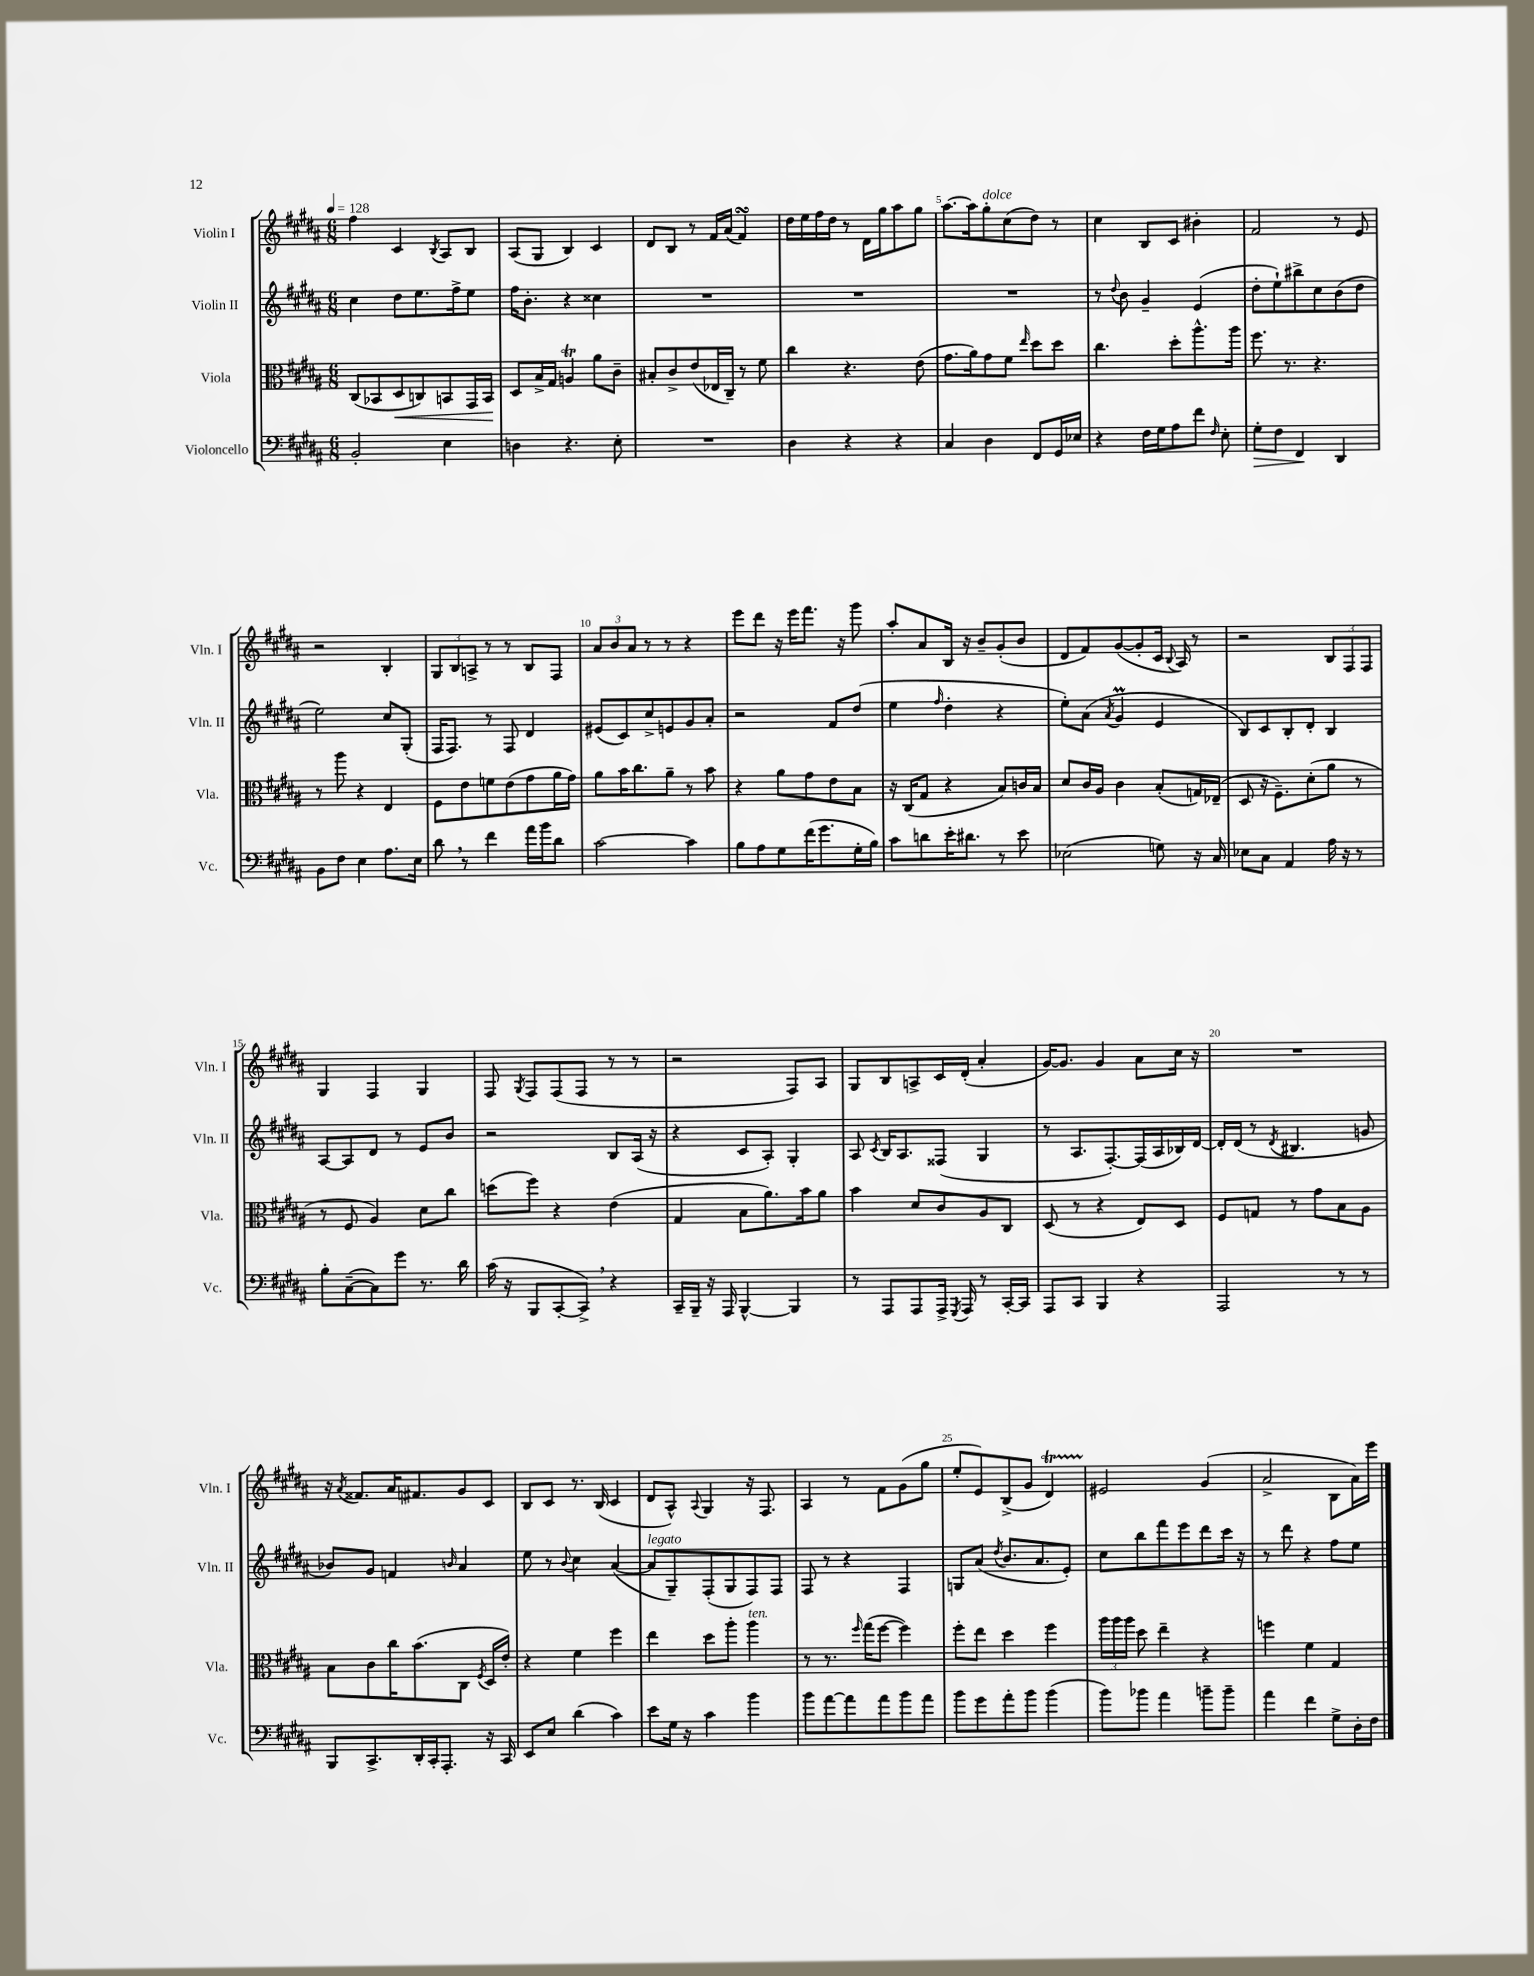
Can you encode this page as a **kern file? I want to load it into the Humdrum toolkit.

**kern	**dynam	**kern	**dynam	**kern	**kern
*part4	*part4	*part3	*part3	*part2	*part1
*staff4	*staff4	*staff3	*staff3	*staff2	*staff1
*I"Violoncello	*	*I"Viola	*	*I"Violin II	*I"Violin I
*I'Vc.	*	*I'Vla.	*	*I'Vln. II	*I'Vln. I
*clefF4	*	*clefC3	*	*clefG2	*clefG2
*k[f#c#g#d#a#]	*	*k[f#c#g#d#a#]	*	*k[f#c#g#d#a#]	*k[f#c#g#d#a#]
*M6/8	*	*M6/8	*	*M6/8	*M6/8
*MM128	*	*MM128	*	*MM128	*MM128
=1	=1	=1	=1	=1	=1
2BB'/	.	(8C#/L	.	4cc#\	4ff#\
.	.	8BB-X/	.	.	.
!	!	!	!LO:HP:b	!	!
.	.	8D#/	<	8dd#\L	4c#/
.	.	8Cn/)	.	8.ee\	.
.	.	.	.	.	8qB/
4E\	.	8BBn/	.	.	8A#/L
.	.	.	.	16ff#^\k	.
.	.	16GG#/L	.	8ee\J	8B/J
.	.	16BB/JJ	.	.	.
.	.	.	[	.	.
=2	=2	=2	=2	=2	=2
4Dn\	.	8D#/L	.	16ff#\KL	(8A#/L
.	.	.	.	8.b'\J	.
.	.	16B^/L	.	.	8G#/J
.	.	16G#/JJ	.	.	.
4.r	.	4AnT/	.	4r	4B/)
.	.	8a#\L	.	4cc##X\	4c#/
8E'\	.	8c#~\J	.	.	.
=3	=3	=3	=3	=3	=3
2.r	.	8B#X'/L	.	2.r	8d#/L
.	.	8c#^/	.	.	8B/J
.	.	(8e/	.	.	8r
.	.	16E-X/L	.	.	16f#/LL
.	.	16C#~/JJ)	.	.	(16a#/JJ
.	.	8r	.	.	4f#sSSS/)
.	.	8f#\	.	.	.
=4	=4	=4	=4	=4	=4
4D#\	.	4cc#\	.	2.r	16dd#\LL
.	.	.	.	.	16ee\
.	.	.	.	.	16ff#\
.	.	.	.	.	16dd#\JJ
4r	.	4.r	.	.	8r
.	.	.	.	.	16d#\LL
.	.	.	.	.	16gg#\J
4r	.	.	.	.	8aa#\
.	.	(8e\	.	.	8gg#\J
=5	=5	=5	=5	=5	=5
4C#/	.	8.g#\L	.	2.r	[8.aa#\L
.	.	16a#\k)	.	.	16aa#\k]
!	!	!	!	!	!LO:TX:a:i:t=dolce
4D#\	.	8g#\	.	.	8gg#'\
.	.	8f#\J	.	.	(8cc#\
.	.	16qqee/	.	.	.
8FF#/L	.	8dd#\L	.	.	8dd#\J)
16GG#/L	.	8dd#\J	.	.	8r
16E-X/JJ	.	.	.	.	.
=6	=6	=6	=6	=6	=6
4r	.	4.cc#\	.	8r	4cc#\
.	.	.	.	8qqdd#/	.
.	.	.	.	8b\	.
16F#\LL	.	.	.	4g#~/	8B/L
16G#\J	.	.	.	.	.
8A#\	.	8dd#'\L	.	.	8c#/J
8f#\J	.	8.aa#^^\	.	(4e/	4b#X'\
16qqF#/	.	.	.	.	.
8E'\	.	.	.	.	.
.	.	16aa#\Jk	.	.	.
=7	=7	=7	=7	=7	=7
!	!LO:HP:b	!	!	!	!
8G#'\L	>	8.ff#\	.	8dd#'\L	2f#/
8F#\J	.	.	.	8ee`\)	.
.	.	8.r	.	.	.
4FF#/	.	.	.	8bb#X^\	.
.	.	4.r	.	8cc#\	.
4DD#/	]	.	.	(8b\	8r
.	.	.	.	8dd#\J	8e/
!!LO:LB:g=z
=8	=8	=8	=8	=8	=8
8BB\L	.	8r	.	2ee\)	2r
8F#\J	.	8aa#\	.	.	.
4E\	.	4r	.	.	.
8.A#\L	.	4E/	.	8cc#/L	4B'/
.	.	.	.	(8G#'/J	.
16E\Jk	.	.	.	.	.
=9	=9	=9	=9	=9	=9
8d#,\	.	8F#\L	.	16F#/KL	12G#/L
.	.	.	.	8.F#/J)	.
.	.	.	.	.	12B/
8r	.	8e\	.	.	.
.	.	.	.	.	12An^/J
4f#\	.	8fn\	.	8r	8r
.	.	(8e\	.	8F#/	8r
16a#\LL	.	8g#\	.	4d#/	8B/L
16b\J	.	.	.	.	.
8d#\J	.	16a#\L	.	.	8F#/J
.	.	16g#\JJ)	.	.	.
=10	=10	=10	=10	=10	=10
[2c#\	.	8a#\L	.	(8e#X/L	12a#/L
.	.	.	.	.	12b/
.	.	16b\K	.	8c#/)	.
.	.	.	.	.	12a#/J
.	.	8.cc#\	.	.	.
.	.	.	.	8cc#^/	8r
.	.	8a#~\J	.	8en/	8r
4c#\]	.	8r	.	8g#/	4r
.	.	8b\	.	8a#'/J	.
=11	=11	=11	=11	=11	=11
8B\L	.	4r	.	2r	8eee\L
8A#\	.	.	.	.	8ddd#\J
8G#\	.	8a#\L	.	.	16r
.	.	.	.	.	16eee\KL
(16f#\K	.	8g#\	.	.	8.fff#\J
8.g#\	.	.	.	.	.
.	.	8e\	.	8f#/L	.
.	.	.	.	.	16r
16G#'\L	.	8B\J	.	(8dd#/J	8ggg#\
16B\JJ)	.	.	.	.	.
=12	=12	=12	=12	=12	=12
8c#\L	.	16r	.	4ee\	8aa#'/L
.	.	(16C#/KL	.	.	.
8dn\	.	8G#/J	.	.	8a#/
.	.	.	.	16qqff#/	.
16e'\K	.	4r	.	4dd#'\	16B/Jk
8.d#X\J	.	.	.	.	16r
.	.	.	.	.	8b~/L
8r	.	8B/L)	.	4r	(8g#'/
8e\	.	16cn/L	.	.	8b/J
.	.	16B/JJ	.	.	.
=13	=13	=13	=13	=13	=13
(2E-X\	.	8d#/L	.	8ee'\L)	8d#/L
.	.	16c#/L	.	(8a#\J	8f#/)
.	.	16A#/JJ	.	.	.
.	.	.	.	8qa#/	.
.	.	4c#\	.	4g#M/	([8g#/
.	.	.	.	.	8g#'/]
8Gn\)	.	(8B'/L	.	4e/	16c#/Jk
.	.	.	.	.	8qqB/
.	.	.	.	.	16A#/)
16r	.	16Gn/L)	.	.	8r
16C#/	.	(16E-X~/JJ	.	.	.
=14	=14	=14	=14	=14	=14
8E-X\L	.	8D#/	.	8B/L)	2r
8C#\J	.	16r	.	8c#/	.
.	.	8.F#~\L)	.	.	.
4AA#/	.	.	.	8B'/	.
.	.	(8d#'\	.	8d#'/J	.
16A#\	.	8a#\J	.	4B/	12B/L
16r	.	.	.	.	.
.	.	.	.	.	12F#/
8r	.	8r	.	.	.
.	.	.	.	.	12F#/J
!!LO:LB:g=z
=15	=15	=15	=15	=15	=15
8B'\L	.	8r	.	[8A#/L	4G#/
([8C#~\	.	8F#/	.	8A#/]	.
8C#\])	.	4A#/)	.	8d#/J	4F#/
8g#\J	.	.	.	8r	.
8.r	.	8d#\L	.	8e/L	4G#/
.	.	8cc#\J	.	8b/J	.
16d#\	.	.	.	.	.
=16	=16	=16	=16	=16	=16
(16c#\	.	(8ddn\L	.	2r	8F#/
16r	.	.	.	.	.
.	.	.	.	.	8qG#/
8BBB/L	.	8ff#\J)	.	.	8F#/L
[8CC#'/	.	4r	.	.	(8F#/
8CC#^,/J])	.	.	.	.	8F#/J
4r	.	(4e\	.	8B/L	8r
.	.	.	.	(16A#/Jk	8r
.	.	.	.	16r	.
=17	=17	=17	=17	=17	=17
16CC#~/LL	.	4G#/	.	4r	2r
16BBB~/JJ	.	.	.	.	.
16r	.	.	.	.	.
16AAA#/	.	.	.	.	.
[4BBB^^/	.	8B\L	.	8c#/L	.
.	.	8.a#\)	.	8A#'/J)	.
4BBB/]	.	.	.	4G#'/	8F#/L)
.	.	16b\k	.	.	.
.	.	8a#\J	.	.	8A#/J
=18	=18	=18	=18	=18	=18
8r	.	4b\	.	8A#/	8G#/L
.	.	.	.	8qc#/	.
8AAA#/L	.	.	.	16B/KL	8B/
.	.	.	.	8.A#/	.
8AAA#/	.	8d#/L	.	.	8An^/
16AAA#^/Jk	.	8c#/	.	(8F##X/J	16c#/L
8qGGG#/	.	.	.	.	.
16AAA#/	.	.	.	.	(16d#'/JJ
8r	.	8A#/	.	4G#/	4a#'/
[16CC#'/LL	.	8C#/J	.	.	.
16CC#/JJ]	.	.	.	.	.
=19	=19	=19	=19	=19	=19
8AAA#/L	.	(8D#/	.	8r	[16g#/KL)
.	.	.	.	.	8.g#/J]
8CC#/J	.	8r	.	8.A#/L	.
4BBB/	.	4r	.	.	4g#/
.	.	.	.	[8.F#'/)	.
4r	.	8E/L)	.	(16F#/L]	8a#\L
.	.	.	.	16A#/	.
.	.	8D#/J	.	16B-X/)	16cc#\Jk
.	.	.	.	[16d#/JJ	16r
=20	=20	=20	=20	=20	=20
2AAA#/	.	8F#/L	.	16d#'/LL]	2.r
.	.	.	.	(16d#/JJ	.
.	.	8Gn/J	.	8r	.
.	.	.	.	8qd#/	.
.	.	8r	.	4.B#X/	.
.	.	8g#\L	.	.	.
8r	.	8B\	.	.	.
8r	.	8A#\J	.	8gn/	.
!!LO:LB:g=z
=21	=21	=21	=21	=21	=21
8BBB/L	.	8B\L	.	8b-X/L)	16r
.	.	.	.	.	8qa#/
.	.	.	.	.	8.f##X/L
8.CC#^/	.	8c#\	.	8g#/J	.
.	.	16cc#\K	.	4fn/	16a#/K
16DD#'/L	.	(8.b\	.	.	8.f#X/
16CC#'/J	.	.	.	.	.
8.AAA#'/J	.	.	.	.	.
.	.	.	.	16qqbn/	.
.	.	8C#\J	.	4a#/	8g#/
.	.	8qF#/	.	.	.
16r	.	16D#/LL	.	.	8c#/J
16CC#/	.	16e'/JJ)	.	.	.
=22	=22	=22	=22	=22	=22
8EE/L	.	4r	.	8ee\	8B/L
8E/J	.	.	.	8r	8c#/J
.	.	.	.	8qqb/	.
(4d#\	.	4f#\	.	4cc#\	8.r
.	.	.	.	.	(16B/
4c#\)	.	4ff#\	.	([4a#/	4c#/
=23	=23	=23	=23	=23	=23
!	!	!	!	!LO:TX:a:i:t=legato	!
8e\L	.	4ee\	.	8a#/L]	8d#/L
16G#\Jk	.	.	.	8G#~/)	8A#^^/J)
16r	.	.	.	.	.
.	.	.	.	.	8qqA#/
4c#\	.	8dd#\L	.	(8F#'/	4G#/
.	.	8aa#'\J	.	8G#/	.
!	!	!LO:TX:a:i:t=ten.	!	!	!
4b\	.	4aa#\	.	8F#/)	16r
.	.	.	.	.	8.F#/
.	.	.	.	8F#/J	.
=24	=24	=24	=24	=24	=24
8b\L	.	8r	.	8F#/	4A#/
[8a#\	.	8.r	.	8r	.
8a#\]	.	.	.	4r	8r
.	.	16qqff#/	.	.	.
.	.	(16gg#\KL	.	.	.
8a#\	.	[8ff#\J	.	.	8f#\L
8b\	.	4ff#\])	.	4F#/	(8g#\
8a#\J	.	.	.	.	8gg#\J
=25	=25	=25	=25	=25	=25
8b\L	.	8ff#'\L	.	8Gn/L	8ee'/L
8g#\	.	8ee\J	.	(8a#/J	8e/)
.	.	.	.	8qdd#/	.
8a#'\	.	4dd#\	.	8.b/L	(8B^/
8b\J	.	.	.	.	8g#/J
.	.	.	.	8.a#/	.
(4b\	.	4ff#\	.	.	4d#t/)
.	.	.	.	8e'/J)	.
=26	=26	=26	=26	=26	=26
8b\L)	.	24aa#\LL	.	8cc#\L	2e#X/
.	.	24aa#\	.	.	.
.	.	24aa#\JJ	.	.	.
8b-X\J	.	8dd#\	.	8bb\	.
4a#\	.	4ee~\	.	8fff#\	.
.	.	.	.	8eee\	.
8bn~\L	.	4r	.	8ddd#\	(4g#/
8b~\J	.	.	.	16ccc#\Jk	.
.	.	.	.	16r	.
=27	=27	=27	=27	=27	=27
4a#\	.	4ffn\	.	8r	2a#^/
.	.	.	.	8ddd#\	.
4f#\	.	4f#\	.	4r	.
8G#^\L	.	4G#/	.	8ff#\L	8B\L
16D#'\L	.	.	.	8ee\J	16a#\L)
16F#\JJ	.	.	.	.	16eee\JJ
==	==	==	==	==	==
*-	*-	*-	*-	*-	*-
